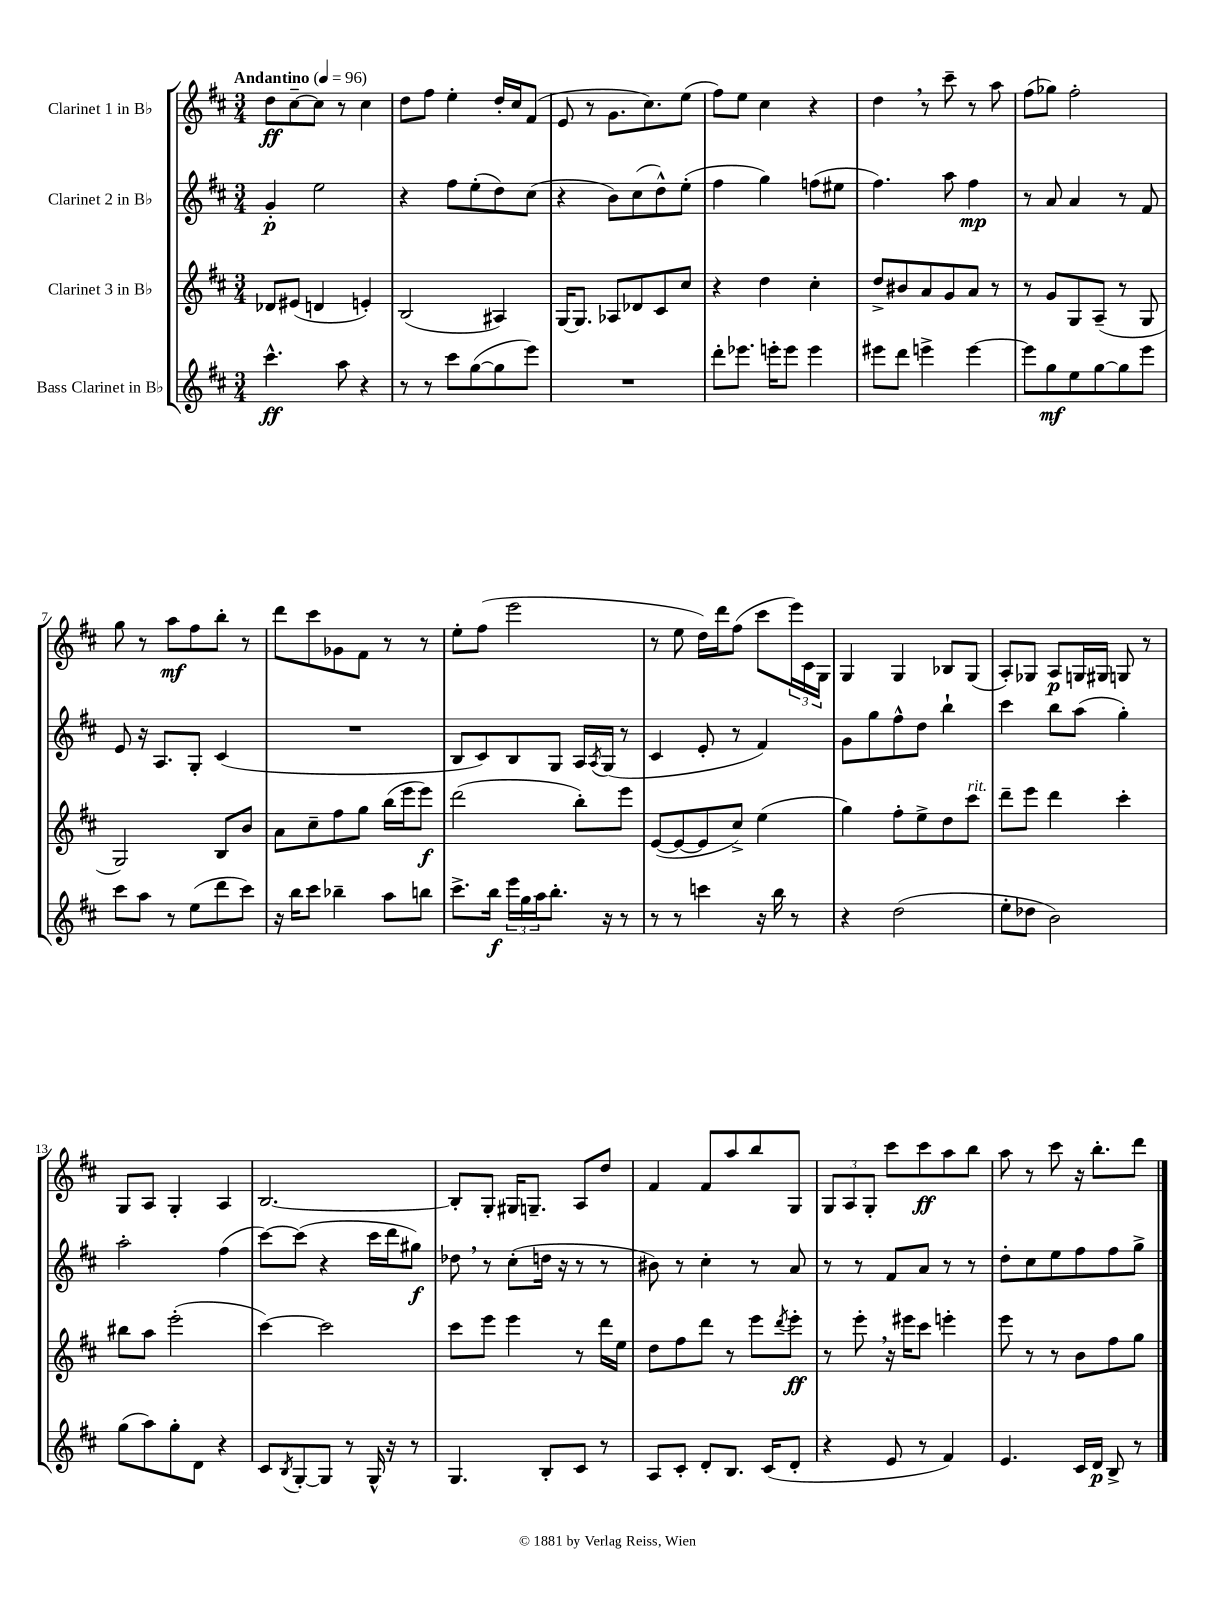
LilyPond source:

<<
\new StaffGroup <<
\new Staff = "s0" \with { instrumentName = "Clarinet 1 in Bb" } {
    \clef treble \key d \major \numericTimeSignature \time 3/4 \tempo "Andantino" 4 = 96
    d''8\ff cis''8~-- cis''8 r8 cis''4 |
    d''8 fis''8 e''4-. d''16-. cis''16 fis'8( |
    e'8 r8 g'8. cis''8.) e''8( |
    fis''8) e''8 cis''4 r4 |
    d''4 \breathe r8 cis'''8-- r8 a''8 |
    fis''8( ges''8) fis''2-. |
    g''8 r8 a''8\mf fis''8 b''8-. r8 |
    d'''8 cis'''8 ges'8 fis'8 r8 r8 |
    e''8-. fis''8( e'''2 |
    r8 e''8 d''16) d'''16 fis''8( cis'''8 \tuplet 3/2 { e'''16) cis'16 g16 } |
    g4 g4 bes8 g8( |
    a8-.) ges8 a8\p g16 gis16 g8 r8 |
    g8 a8 g4-. a4 |
    b2.~ |
    b8-. g8-. gis16 g8.-- a8 d''8 |
    fis'4 fis'8 a''8 b''8 g8 |
    \tuplet 3/2 { g8 a8 g8-. } cis'''8 cis'''8\ff a''8 b''8 |
    a''8 r8 cis'''8 r16 b''8.-. d'''8 \bar "|." |
}
\new Staff = "s1" \with { instrumentName = "Clarinet 2 in Bb" } {
    \clef treble \key d \major \numericTimeSignature \time 3/4
    g'4-.\p e''2 |
    r4 fis''8 e''8-.( d''8) cis''8( |
    r4 b'8) cis''8( d''8-^) e''8-.( |
    fis''4 g''4) f''8( eis''8 |
    fis''4.) a''8 fis''4\mp |
    r8 a'8 a'4 r8 fis'8 |
    e'8 r16 a8. g8-. cis'4( |
    R2. |
    b8 cis'8) b8 g8 a16 \acciaccatura { a8 } g16( r8 |
    cis'4 e'8-. r8 fis'4) |
    g'8 g''8 fis''8-^ d''8 b''4-! |
    cis'''4 b''8 a''8( g''4-.) |
    a''2-. fis''4( |
    cis'''8~) cis'''8( r4 cis'''16 d'''16 gis''8\f) |
    des''8 \breathe r8 cis''8-.( d''16 r16 r8 r8 |
    bis'8) r8 cis''4-. r8 a'8 |
    r8 r8 fis'8 a'8 r8 r8 |
    d''8-. cis''8 e''8 fis''8 fis''8 g''8-> \bar "|." |
}
\new Staff = "s2" \with { instrumentName = "Clarinet 3 in Bb" } {
    \clef treble \key d \major \numericTimeSignature \time 3/4
    des'8 eis'8( d'4 e'4-.) |
    b2( ais4) |
    g16~ g8. aes8 des'8 cis'8 cis''8 |
    r4 d''4 cis''4-. |
    d''8-> bis'8 a'8 g'8 a'8 r8 |
    r8 g'8 g8 a8--( r8 g8 |
    g2) b8 b'8 |
    a'8 cis''8-- fis''8 g''8 b''16( e'''16 e'''8\f) |
    d'''2( b''8-.) e'''8 |
    e'8~( e'8~ e'8 cis''8->) e''4( |
    g''4) fis''8-. e''8-> d''8 cis'''8^\markup { \italic "rit." } |
    d'''8-- e'''8 d'''4 cis'''4-. |
    bis''8 a''8 e'''2-.( |
    cis'''4~) cis'''2 |
    cis'''8 e'''8 e'''4 r8 d'''16 e''16 |
    d''8 fis''8 d'''8 r8 e'''8 \acciaccatura { d'''8 } e'''8-.\ff |
    r8 e'''8-. \breathe r16 eis'''16 cis'''8 e'''4-. |
    e'''8 r8 r8 b'8 fis''8 g''8 \bar "|." |
}
\new Staff = "s3" \with { instrumentName = "Bass Clarinet in Bb" } {
    \clef treble \key d \major \numericTimeSignature \time 3/4
    cis'''4.-^\ff a''8 r4 |
    r8 r8 cis'''8 g''8~( g''8 e'''8) |
    R2. |
    d'''8-. ees'''8. e'''16-. e'''8 e'''4 |
    eis'''8 d'''8 e'''4-> e'''4~ |
    e'''8 g''8\mf e''8 g''8~ g''8 e'''8 |
    cis'''8 a''8 r8 e''8( d'''8 cis'''8) |
    r16 b''16 cis'''8 bes''4-- a''8 b''8 |
    cis'''8.-> b''16\f \tuplet 3/2 { e'''16 g''16 a''16 } b''8.-. r16 r8 |
    r8 r8 c'''4 r16 b''16 r8 |
    r4 d''2( |
    e''8-. des''8 b'2) |
    g''8( a''8) g''8-. d'8 r4 |
    cis'8 \acciaccatura { b8 } g8~-. g8 r8 g16-^ r16 r8 |
    g4. b8-. cis'8 r8 |
    a8 cis'8-. d'8-. b8. cis'16( d'8-. |
    r4 e'8 r8 fis'4) |
    e'4. cis'16 d'16\p b8-> r8 \bar "|." |
}
>>
>>
